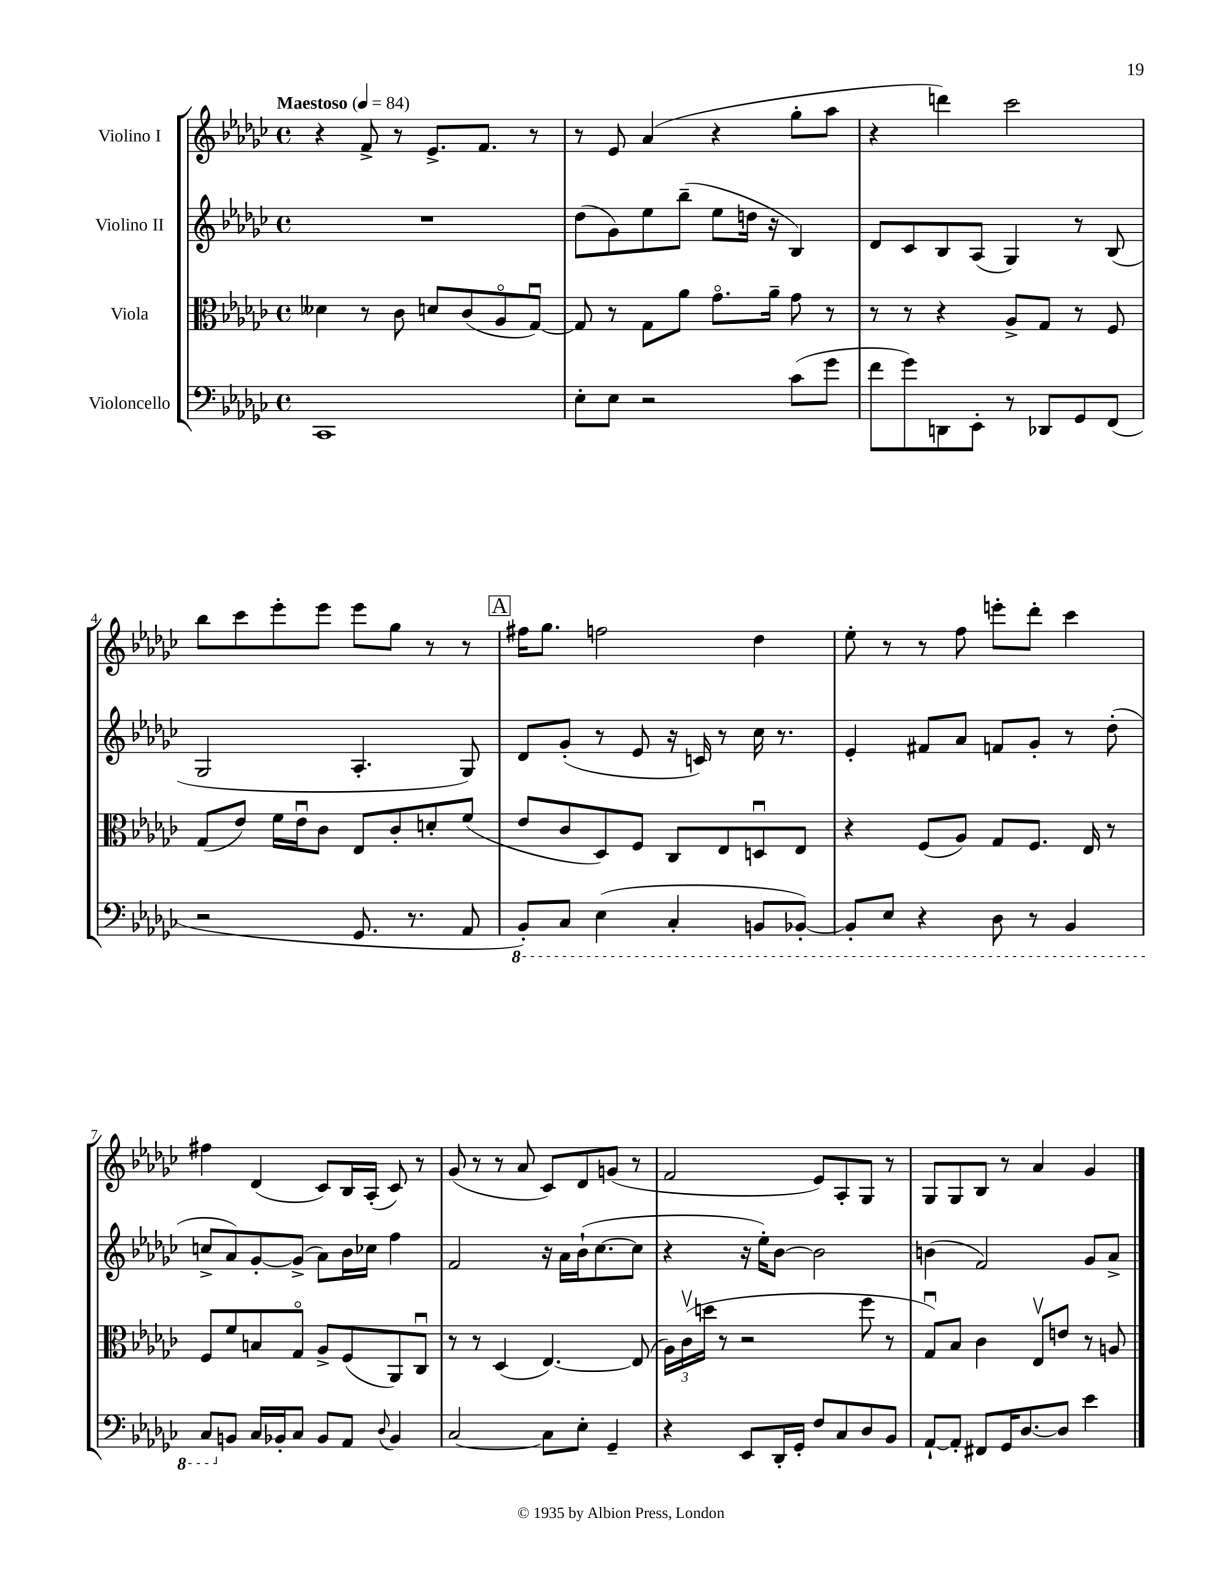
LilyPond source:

<<
\new StaffGroup <<
\new Staff = "s0" \with { instrumentName = "Violino I" } {
    \clef treble \key ges \major \defaultTimeSignature \time 4/4 \tempo "Maestoso" 4 = 84
    r4 f'8-> r8 ees'8.-> f'8. r8 |
    r8 ees'8 aes'4( r4 ges''8-. aes''8 |
    r4 d'''4) ces'''2 |
    bes''8 ces'''8 ees'''8-. ees'''8 ees'''8 ges''8 r8 r8 |
    \mark \markup { \box "A" } fis''16 ges''8. f''2 des''4 |
    ees''8-. r8 r8 f''8 e'''8-. des'''8-. ces'''4 |
    fis''4 des'4( ces'8) bes16 aes16-.( ces'8) r8 |
    ges'8( r8 r8 aes'8 ces'8) des'8 g'8( r8 |
    f'2 ees'8) aes8-. ges8 r8 |
    ges8 ges8 bes8 r8 aes'4 ges'4 \bar "|." |
}
\new Staff = "s1" \with { instrumentName = "Violino II" } {
    \clef treble \key ges \major \defaultTimeSignature \time 4/4
    R1 |
    des''8( ges'8) ees''8 bes''8--( ees''8 d''16 r16 bes4) |
    des'8 ces'8 bes8 aes8( ges4) r8 bes8( |
    ges2 aes4.-. ges8) |
    \mark \markup { \box "A" } des'8 ges'8-.( r8 ees'8 r16 c'16) r8 ces''16 r8. |
    ees'4-. fis'8 aes'8 f'8 ges'8-. r8 des''8-.( |
    c''8-> aes'8) ges'8~-. ges'8->( aes'8) bes'16 ces''16 f''4 |
    f'2 r16 aes'16 bes'16-!( ces''8.~ ces''8 |
    r4 r16 ees''16-.) bes'8~ bes'2 |
    b'4( f'2) ges'8 aes'8-> \bar "|." |
}
\new Staff = "s2" \with { instrumentName = "Viola" } {
    \clef alto \key ges \major \defaultTimeSignature \time 4/4
    deses'4 r8 ces'8 d'8 ces'8( aes8\flageolet ges8~\downbow) |
    ges8 r8 ges8 aes'8 ges'8.\flageolet aes'16-- ges'8 r8 |
    r8 r8 r4 aes8-> ges8 r8 f8 |
    ges8( ees'8) f'16 ees'16\downbow ces'8 ees8 ces'8-. d'8-. f'8( |
    \mark \markup { \box "A" } ees'8 ces'8 des8) f8 ces8 ees8 d8\downbow ees8 |
    r4 f8( aes8) ges8 f8. ees16 r8 |
    f8 f'8 b8 ges8\flageolet aes8-> f8( aes,8) ces8\downbow |
    r8 r8 des4( ees4.~) ees8( |
    \tuplet 3/2 { aes16) ces'16\upbow( d''16 } r8 r2 f''8 r8 |
    ges8\downbow) bes8 ces'4 ees8\upbow e'8 r8 a8 \bar "|." |
}
\new Staff = "s3" \with { instrumentName = "Violoncello" } {
    \clef bass \key ges \major \defaultTimeSignature \time 4/4
    ces,1 |
    ees8-. ees8 r2 ces'8( ges'8 |
    f'8 ges'8) d,8 ees,8-. r8 des,8 ges,8 f,8( |
    r2 ges,8. r8. aes,8 |
    \mark \markup { \box "A" } \ottava #-1 bes,,8-.) ces,8 ees,4( ces,4-. b,,8 bes,,8~-.) |
    bes,,8-. ees,8 r4 des,8 r8 bes,,4 |
    ces,8 \ottava #0 b,8 ces16 bes,16-. ces8 bes,8 aes,8 \appoggiatura { des8 } bes,4 |
    ces2~ ces8 ees8-. ges,4-- |
    r4 ees,8 des,16-. ges,16-. f8 ces8 des8 bes,8 |
    aes,8~-! aes,8-. fis,8 ges,16 des8.~ des8 ees'4 \bar "|." |
}
>>
>>
